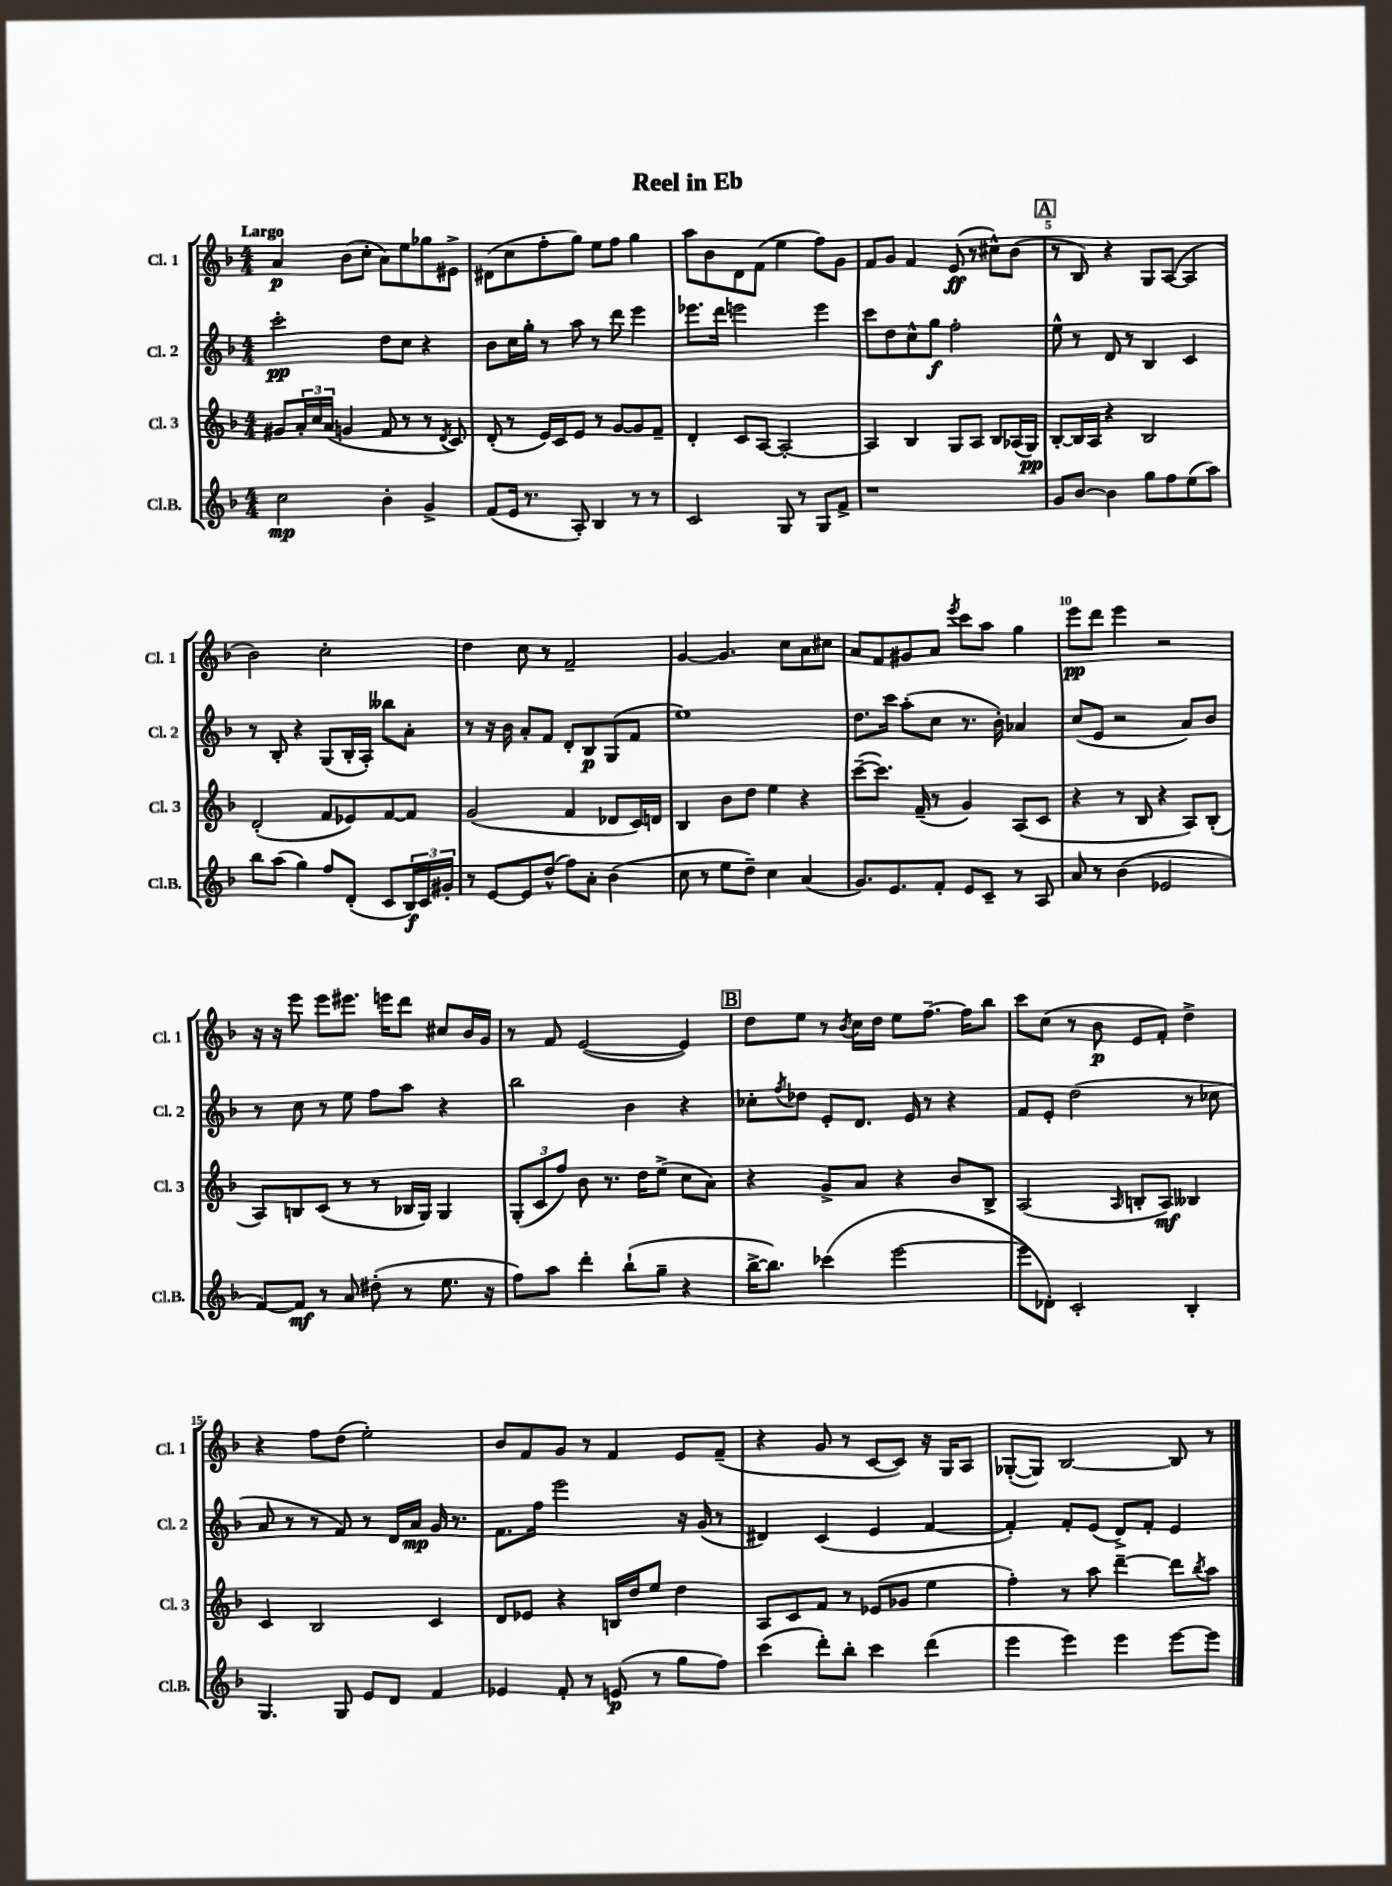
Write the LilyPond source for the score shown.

\header { title = "Reel in Eb" }
<<
\new StaffGroup <<
\new Staff = "s0" \with { instrumentName = "Cl. 1" shortInstrumentName = "Cl. 1" } {
    \clef treble \key f \major \numericTimeSignature \time 4/4 \tempo "Largo"
    a'4\p bes'8( c''8-. a'8) e''8 ges''8 eis'8-> |
    dis'8( c''8 f''8-. g''8) e''8 f''8 g''4 |
    a''8 bes'8 d'8 f'8( e''4 f''8) g'8 |
    f'8 g'8 f'4 e'8\ff( r8 cis''8-^) bes'8( |
    \mark \markup { \box "A" } r8 bes8) r4 g8 a8~( a4 |
    bes'2) c''2-. |
    d''4 c''8 r8 f'2-- |
    g'4~ g'4. c''8 a'8 cis''8 |
    a'8 f'8 gis'8 a'8 \acciaccatura { e'''8 } c'''8 a''8 g''4 |
    e'''8\pp d'''8 e'''4 r2 |
    r16 r16 e'''8 e'''8 eis'''8. e'''16 d'''8 cis''8 bes'16 g'16 |
    r8 f'8 e'2~( e'4) |
    \mark \markup { \box "B" } d''8 e''8 r8 \acciaccatura { bes'8 } c''16 d''16 e''8 f''8.~-- f''16 bes''8 |
    c'''8 c''8( r8 bes'8\p e'8 f'8-.) d''4-> |
    r4 f''8 d''8( e''2-.) |
    bes'8 f'8 g'8 r8 f'4 e'8 f'8--( |
    r4 g'8 r8 c'8~ c'8) r16 g16 a8 |
    ges8~-.( ges8) bes2~ bes8 r8 \bar "|." |
}
\new Staff = "s1" \with { instrumentName = "Cl. 2" shortInstrumentName = "Cl. 2" } {
    \clef treble \key f \major \numericTimeSignature \time 4/4
    c'''2-.\pp d''8 c''8 r4 |
    bes'8 c''16 g''16-. r8 a''8 r8 d'''8 e'''4 |
    ees'''8. d'''16 e'''2 e'''4 |
    c'''8 d''8 c''8-^ g''8\f f''2-. |
    \mark \markup { \box "A" } e''8-^ r8 d'8 r8 bes4 c'4 |
    r8 bes8-. r4 g8( bes16-. a16-.) beses''8 a'8-. |
    r8 r16 bes'16 a'8-. f'8 d'8-. bes8\p g8( f'8 |
    e''1) |
    d''8. c'''16 a''8-.( c''8 r8. bes'16-.) aes'4 |
    c''8( e'8 r2 a'8) bes'8 |
    r8 c''8 r8 e''8 f''8 a''8 r4 |
    bes''2 bes'4 r4 |
    \mark \markup { \box "B" } ces''8-. \acciaccatura { f''8 } des''8 e'8-. d'8. e'16 r8 r4 |
    f'8 e'8-. d''2( r8 ces''8 |
    a'8 r8 r8 f'8) r8 d'16 a'16\mp g'16 r8. |
    f'8. f''16 e'''2 r16 g'16( r8 |
    dis'4) c'4( e'4 f'4~ |
    f'4-.) f'8-. e'8( d'8->) f'8-. e'4 \bar "|." |
}
\new Staff = "s2" \with { instrumentName = "Cl. 3" shortInstrumentName = "Cl. 3" } {
    \clef treble \key f \major \numericTimeSignature \time 4/4
    gis'8 \tuplet 3/2 { a'16-. c''16 a'16( } g'4 f'8 r8 r8 \acciaccatura { d'8 } c'8) |
    d'8-.( r8 e'16) c'16 e'8 r8 g'8~ g'8 f'8-- |
    d'4-. c'8 a8~ a2~-. |
    a4 bes4 g8 a8 bes8 aes16( g16\pp) |
    \mark \markup { \box "A" } bes8~-. bes16 a16 r4 bes2 |
    d'2-.( f'8 ees'8) f'8~ f'8 |
    g'2( f'4 des'8 c'16) d'16 |
    bes4 bes'8 d''8 e''4 r4 |
    c'''8~--( c'''8.) f'16--( r8 g'4) a8( c'8 |
    r4 r8 bes8 r4 a8) bes8-.( |
    a8) b8 c'8( r8 r8 bes16 g16) g4 |
    \tuplet 3/2 { g8-.( c'8 f''8) } bes'8 r8. d''16 e''8->( c''8 a'8) |
    \mark \markup { \box "B" } r4 g'8-> a'8 r4 bes'8 bes8-> |
    a2( \grace { a16 } b8-. a8\mf) beses4 |
    c'4 bes2 c'4 |
    d'8 ees'8 r4 b16 d''16 e''8 d''4 |
    a8 c'8 f'8 r8 ees'8( ges'8 e''4 |
    f''4-.) r8 a''8 d'''4~-- d'''8 \acciaccatura { bes''8 } a''8 \bar "|." |
}
\new Staff = "s3" \with { instrumentName = "Cl.B." shortInstrumentName = "Cl.B." } {
    \clef treble \key f \major \numericTimeSignature \time 4/4
    c''2\mp bes'4-. g'4-> |
    f'8( e'16 r8. a8-.) bes4 r8 r8 |
    c'2 g8 r8 g8 f'8-> |
    r1 |
    \mark \markup { \box "A" } g'8 bes'8~ bes'4 g''8 f''8 e''8( a''8) |
    bes''8 a''8( g''4) f''8 d'8-.( c'8 \tuplet 3/2 { bes16\f) c'16 gis'16-. } |
    r8 e'8~ e'8 d''8-^( f''8) a'8-. bes'4( |
    c''8 r8 e''8 d''8--) c''4 a'4( |
    g'8.) e'8. f'8-. e'8 c'8-- r8 a8 |
    a'8 r8 bes'4( ees'2 |
    f'8~) f'8\mf r8 a'8 dis''8-.( r8 e''8. r16 |
    f''8) a''8 d'''4-. bes''8-!( g''8-- r4 |
    \mark \markup { \box "B" } bes''16~-> bes''8.) ces'''4( e'''2~ |
    e'''8 des'8-.) c'2-. bes4-. |
    g4. g8 e'8 d'8 f'4 |
    ees'4 f'8-. r8 e'8\p( r8 g''8 f''8) |
    c'''4( d'''8-.) bes''8-. c'''4 d'''4( |
    e'''4 e'''4) e'''4 e'''8~ e'''8 \bar "|." |
}
>>
>>
\layout { \context { \Score \override BarNumber.break-visibility = ##(#f #t #t) barNumberVisibility = #(every-nth-bar-number-visible 5) } }
